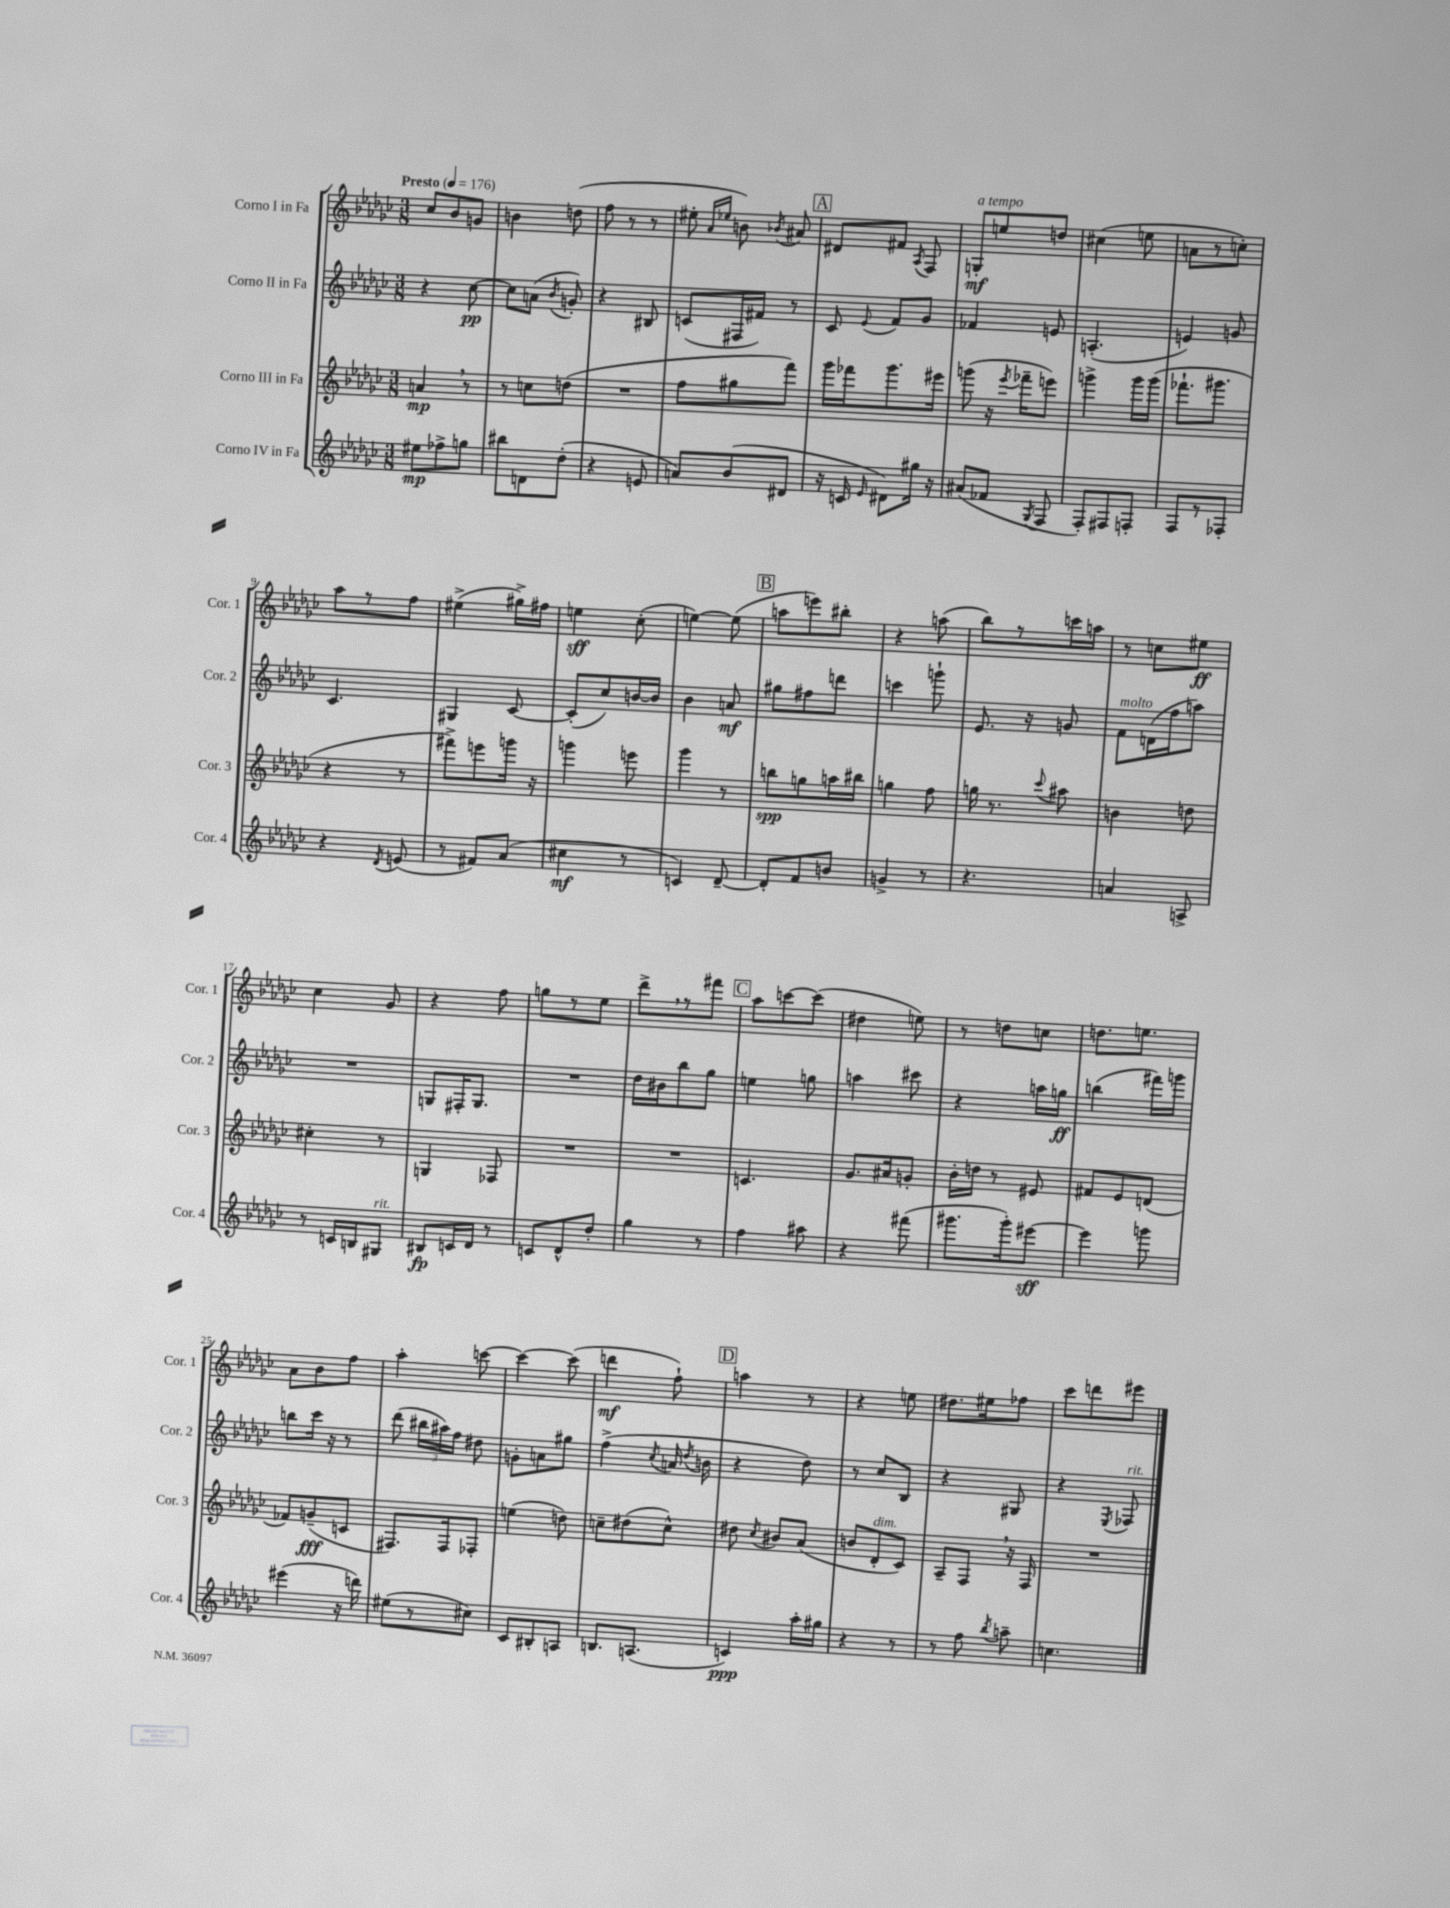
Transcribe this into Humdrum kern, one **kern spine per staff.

**kern	**kern	**kern	**kern
*staff4	*staff3	*staff2	*staff1
*clefG2	*clefG2	*clefG2	*clefG2
*k[b-e-a-d-g-c-]	*k[b-e-a-d-g-c-]	*k[b-e-a-d-g-c-]	*k[b-e-a-d-g-c-]
*M3/8	*M3/8	*M3/8	*M3/8
*MM176	*MM176	*MM176	*MM176
8ee#	4a	4r	8cc-
8ff-^	.	.	8b-
8gg	8r	[8cc-	8g
=	=	=	=
8bb#	8r	8cc-]	4b
8d	8cc	(8a	.
.	.	8qb-	.
(8dd-'	(8dd	8g')	(8dd
=	=	=	=
4r	4.r	4r	8ff
.	.	.	8r
8e	.	8B#	8r
=	=	=	=
8a)	8ff	(8c	8ee#'
.	.	.	16qqa-
.	.	.	16qqee-
(8b-	8gg#	16F#	8b)
.	.	16f#)	.
.	.	.	8qb-
8d#	8fff)	8r	8a#
=	=	=	=
16r	16ggg-	8c-	8d#
16c	16fff-	.	.
16qqe-	.	8qqe-	.
8d#)	8.ggg-	8f	8f#
.	.	.	8qA-
16gg#	.	8g-	8F
16r	16eee#	.	.
=	=	=	=
(8a#	(8ggg	4f-	8G'
8f-	16r	.	8ee
.	8qeee-	.	.
.	16fff-~	.	.
8qG-	.	.	.
8F	8eee)	8e	8dd
=	=	=	=
8F')	4ggg^	(4.A'	(4cc#
8F#	.	.	.
8F'	16ggg	.	8ee
.	(16ggg	.	.
=	=	=	=
8F	8.fff-`	4e)	8a
8r	.	.	8r
.	8.ggg#	.	.
8F-'	.	8g	8cc')
=	=	=	=
4r	4r	4.c-	8aa-
.	.	.	8r
8qd-	.	.	.
(8e	8r	.	8ff
=	=	=	=
8r	8fff#^)	4G#	(4ee#^
8f#)	8eee	.	.
(8a-	16ggg	[8c-	16gg#^)
.	16r	.	16ff#
=	=	=	=
4cc#	4ggg	(8c-']	4ee
.	.	8cc-)	.
8r	8eee	[16b	(8cc-'
.	.	16b]	.
=	=	=	=
4c)	4ggg-	4b-	[4ee)
[8d-~	8r	8a	(8ee]
=	=	=	=
8d-']	8bb	8gg#	8aa
8f	8gg	8ff#	8eee)
8b	16aa	8ddd	8bb#'
.	16bb#	.	.
=	=	=	=
4g^	4gg	4ccc	4r
8r	8ff	8ggg`	(8aa
=	=	=	=
4.r	16gg	8.e-	8bb-)
.	8.r	.	.
.	.	.	8r
.	.	16r	.
.	8qqccc-	.	.
.	8aa#	8g	16ccc
.	.	.	16aa
=	=	=	=
4a	4b	8f	8r
.	.	(16d	8cc
.	.	16ff	.
8A^	8dd	8aa)	8ee#
=	=	=	=
8r	4cc#'	4.r	4cc-
16c	.	.	.
16B	.	.	.
8G#	8r	.	8g-
=	=	=	=
8B#	4G	8G	4r
16c	.	16F#'	.
16d-	.	8.G	.
8r	8F-	.	8ff
=	=	=	=
8c	4.r	4.r	8gg
8d-^^	.	.	8r
8dd-'	.	.	8ee-
=	=	=	=
4gg-	4.r	16dd-	8ddd-^
.	.	16b#	.
.	.	8bb-	8r
8r	.	8gg-	8fff#
=	=	=	=
4ff	4.c	4ee	8aa-
.	.	.	[8ccc
8aa#	.	8gg	(8ccc]
=	=	=	=
4r	8.g-	4aa	4dd#
.	16a#	.	.
(8fff#	8g'	8ccc#	8ee)
=	=	=	=
8.ggg#	16b-'	4r	8r
.	16dd	.	.
.	8r	.	8dd
16ggg#')	.	.	.
[8eee#	8e#	16aa	8cc
.	.	16gg	.
=	=	=	=
4eee#]	8f#	(4bb	8.dd
.	8e-	.	.
.	.	.	8.ee
8ggg	(8d	16fff#)	.
.	.	16ggg	.
=	=	=	=
(4eee#	8f-)	8bb	8a-
.	(8g~	16ccc-	8b-
.	.	16r	.
16r	8c	8r	8ff
16ddd)	.	.	.
=	=	=	=
(8ee#	8.F#)	(8ddd-	4aa-'
8r	.	24bb#	.
.	.	24aa#)	.
.	16F#	.	.
.	.	24ff	.
8cc#)	8F-'	8dd#	[8ccc
=	=	=	=
8c-	(4ee	8g'	4ccc_
8B#'	.	8a	.
8A	8dd)	8gg#	(8ccc]
=	=	=	=
8.B	8cc~	(4ff^	4ddd
.	(8dd#	.	.
(8.A	.	.	.
.	.	8qcc-	.
.	8cc^^)	16a	8ff`)
.	.	8qdd-	.
.	.	16b	.
=	=	=	=
4c)	8dd#	4r	4aa
.	8qcc-	.	.
.	8b#	.	.
16aa-'	(8a-	8dd-)	8r
16gg#	.	.	.
=	=	=	=
4r	8b	8r	4r
.	8d-'	8cc-	.
8r	8c-)	8B-	8ee
=	=	=	=
8r	8A-~	4r	8.dd#
8ff	8F	.	.
.	.	.	16ee#
8qbb-	.	.	.
8aa~	16r	8G#	8ff-
.	16F	.	.
=	=	=	=
4.cc	4.r	4r	8ccc-
.	.	.	8ddd
.	.	8qE-	.
.	.	8F-	8eee#
==	==	==	==
*-	*-	*-	*-
